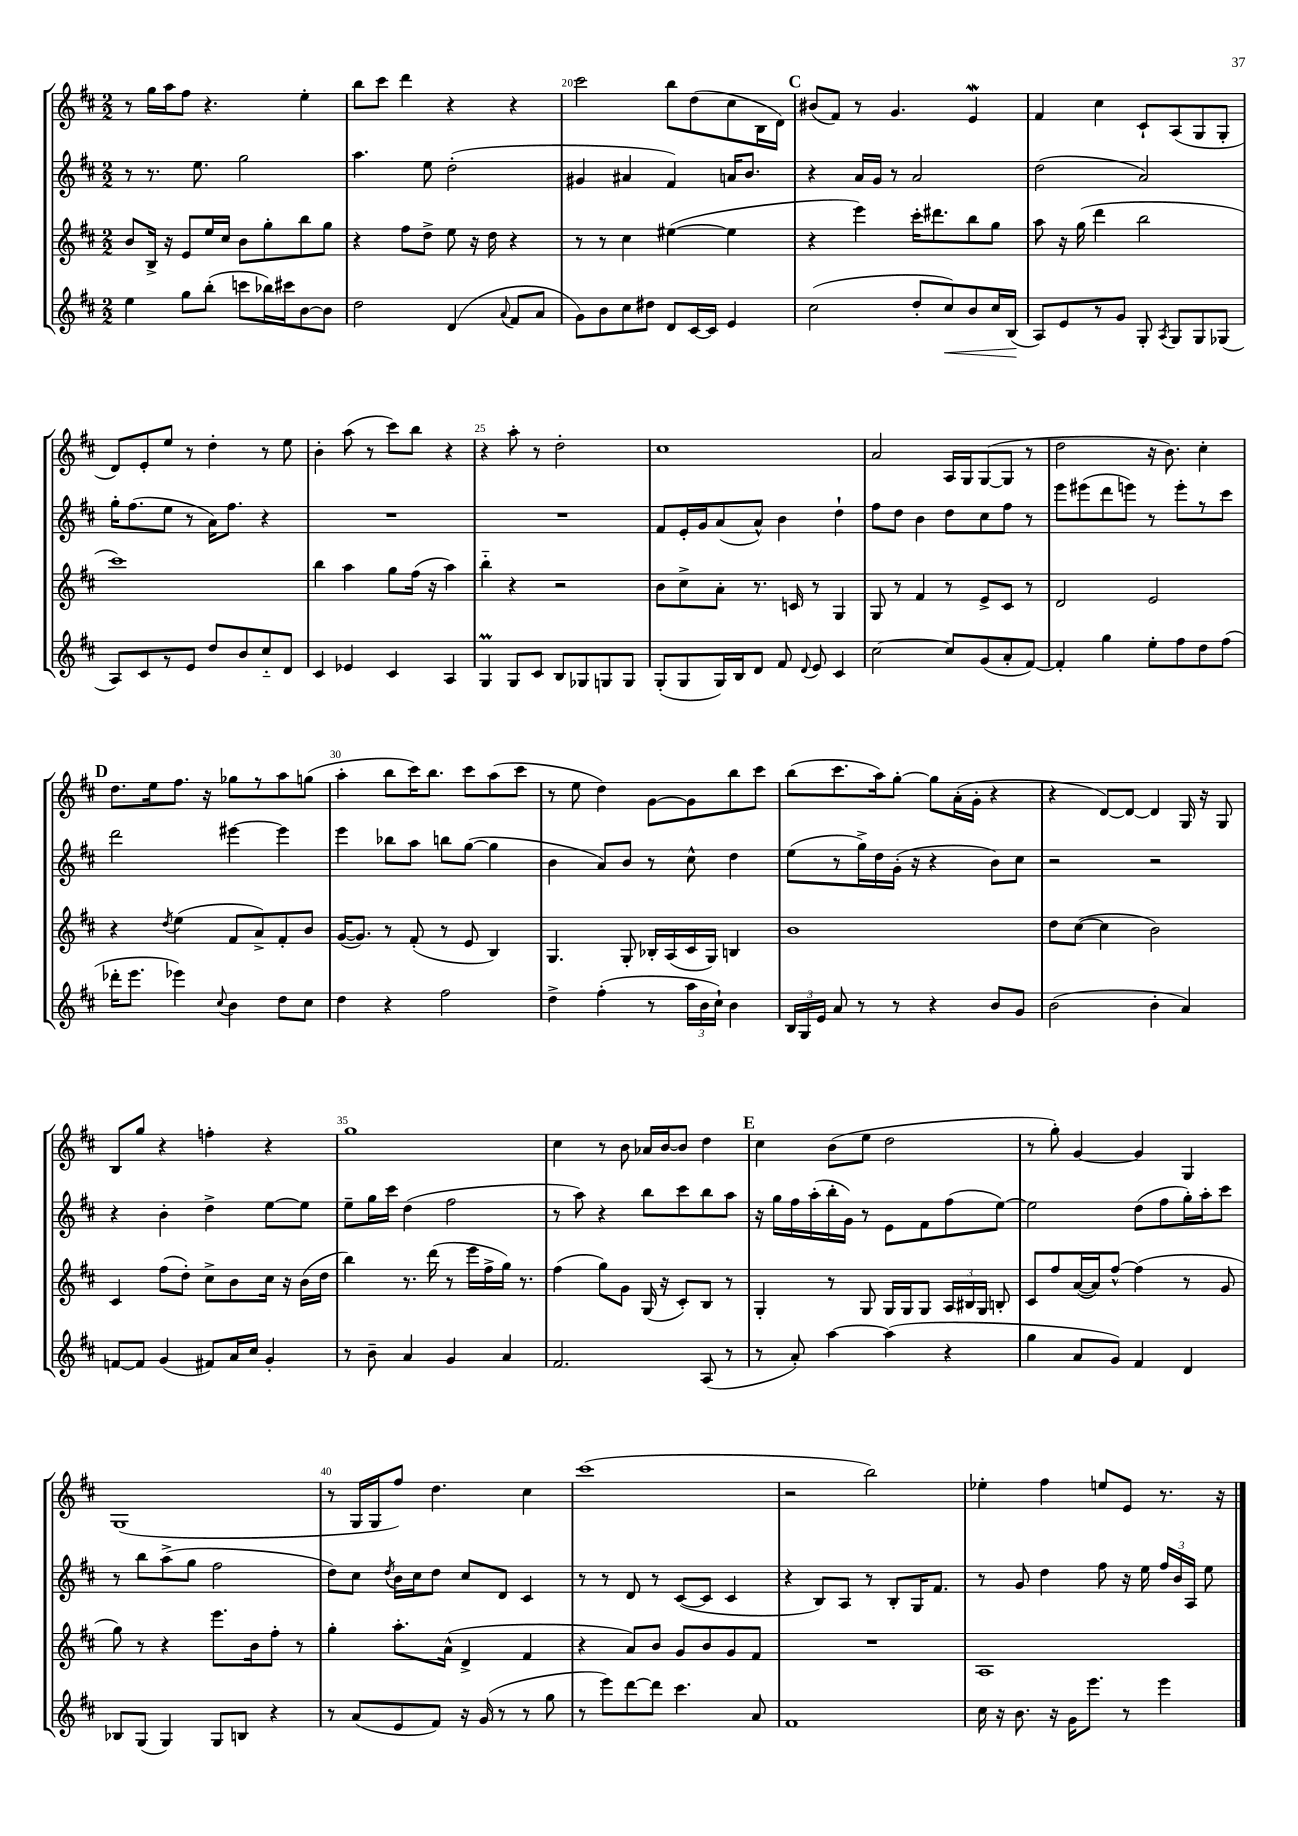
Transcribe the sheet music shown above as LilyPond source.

<<
\new StaffGroup <<
\new Staff = "s0" {
    \clef treble \key d \major \numericTimeSignature \time 2/2
    \autoBeamOff r8 g''16[ a''16 fis''8] r4. e''4-. |
    b''8[ cis'''8] d'''4 r4 r4 |
    cis'''2 b''8[ d''8( cis''8 b16 d'16]) |
    \mark \markup { \bold "C" } bis'8[( fis'8]) r8 g'4. e'4\mordent |
    fis'4 cis''4 cis'8[-! a8( g8 g8]-. |
    d'8[) e'8-. e''8] r8 d''4-. r8 e''8 |
    b'4-. a''8( r8 cis'''8[) b''8] r4 |
    r4 a''8-. r8 d''2-. |
    cis''1 |
    a'2 a16[ g16 g8~( g8] r8 |
    d''2 r16 b'8.) cis''4-. |
    \mark \markup { \bold "D" } d''8.[ e''16 fis''8.] r16 ges''8[ r8 a''8 g''8]( |
    a''4-. b''8[ cis'''16) b''8.] cis'''8[ a''8( cis'''8] |
    r8 e''8 d''4) g'8[~ g'8 b''8 cis'''8] |
    b''8[( cis'''8. a''16) g''8]~-. g''8[ a'16-.( g'16]-. r4 |
    r4 d'8[~) d'8]~ d'4 g16 r16 g8 |
    b8[ g''8] r4 f''4-. r4 |
    g''1 |
    cis''4 r8 b'8 aes'16[ b'16~ b'8] d''4 |
    \mark \markup { \bold "E" } cis''4 b'8[( e''8] d''2 |
    r8 g''8-.) g'4~ g'4 g4 |
    g1( |
    r8 g16[ g16 fis''8]) d''4. cis''4 |
    cis'''1( |
    r2 b''2) |
    ees''4-. fis''4 e''8[ e'8] r8. r16 \bar "|." |
}
\new Staff = "s1" {
    \clef treble \key d \major \numericTimeSignature \time 2/2
    \autoBeamOff r8 r8. e''8. g''2 |
    a''4. e''8 d''2-.( |
    gis'4 ais'4 fis'4) a'16[ b'8.] |
    \mark \markup { \bold "C" } r4 a'16[ g'16] r8 a'2 |
    d''2( a'2) |
    g''16[-. fis''8.( e''8] r8 a'16[) fis''8.] r4 |
    R1 |
    R1 |
    fis'8[ e'16-. g'16 a'8( a'8]-^) b'4 d''4-! |
    fis''8[ d''8] b'4 d''8[ cis''8 fis''8] r8 |
    e'''8[ eis'''8( d'''8 e'''8]) r8 e'''8[-. r8 cis'''8] |
    \mark \markup { \bold "D" } d'''2 eis'''4~ eis'''4 |
    e'''4 bes''8[ a''8] b''8[ g''8]~( g''4 |
    b'4 a'8[) b'8] r8 cis''8-^ d''4 |
    e''8[( r8 g''16->) d''16 g'16]-.( r16 r4 b'8[) cis''8] |
    r2 r2 |
    r4 b'4-. d''4-> e''8[~ e''8] |
    e''8[-- g''16 cis'''16] d''4( fis''2 |
    r8 a''8) r4 b''8[ cis'''8 b''8 a''8] |
    \mark \markup { \bold "E" } r16 g''16[ fis''16 a''16-.( b''16-. g'16]) r8 e'8[ fis'8 fis''8( e''8]~) |
    e''2 d''8[( fis''8 g''16-.) a''16-. cis'''8] |
    r8 b''8[ a''8->( g''8] fis''2 |
    d''8[) cis''8] \acciaccatura { d''8 } b'16[ cis''16 d''8] cis''8[ d'8] cis'4 |
    r8 r8 d'8 r8 cis'8[~( cis'8] cis'4 |
    r4 b8[) a8] r8 b8[-. g16 fis'8.] |
    r8 g'8 d''4 fis''8 r16 e''16 \tuplet 3/2 { fis''16[ b'16 a16] } e''8 \bar "|." |
}
\new Staff = "s2" {
    \clef treble \key d \major \numericTimeSignature \time 2/2
    \autoBeamOff b'8[ b16]-> r16 e'8[ e''16 cis''16] b'8[ g''8-. b''8 g''8] |
    r4 fis''8[ d''8]-> e''8 r16 d''16 r4 |
    r8 r8 cis''4 eis''4~( eis''4 |
    \mark \markup { \bold "C" } r4 e'''4) cis'''16[-. dis'''8. b''8 g''8] |
    a''8 r16 g''16( d'''4 b''2 |
    cis'''1) |
    b''4 a''4 g''8[ fis''16]( r16 a''4) |
    b''4-_ r4 r2 |
    b'8[ cis''8-> a'8]-. r8. c'16 r8 g4 |
    g8 r8 fis'4 r8 e'8[-> cis'8] r8 |
    d'2 e'2 |
    \mark \markup { \bold "D" } r4 \acciaccatura { d''8 } e''4( fis'8[ a'8->) fis'8-. b'8] |
    g'16[~( g'8.]) r8 fis'8-.( r8 e'8 b4) |
    g4. g8-. bes16[-. a16( cis'16 g16]) b4 |
    b'1 |
    d''8[ cis''8]~( cis''4 b'2) |
    cis'4 fis''8[( d''8]-.) cis''8[-> b'8 cis''16] r16 b'16[( d''16] |
    b''4) r8. d'''16( r8 e'''16[ fis''16-> g''16]) r8. |
    fis''4( g''8[) g'8] g16( r16 cis'8[-.) b8] r8 |
    \mark \markup { \bold "E" } g4-. r8 g8 g16[ g16 g8] \tuplet 3/2 { a16[ bis16 g16] } b8-. |
    cis'8[ fis''8 a'16~( a'16) fis''8]~-^ fis''4( r8 g'8 |
    g''8) r8 r4 e'''8.[ b'16 fis''8]-. r8 |
    g''4-. a''8.[-. a'16]-^( d'4-> fis'4 |
    r4 a'8[) b'8] g'8[ b'8 g'8 fis'8] |
    R1 |
    a1 \bar "|." |
}
\new Staff = "s3" {
    \clef treble \key d \major \numericTimeSignature \time 2/2
    \autoBeamOff e''4 g''8[ b''8]-.( c'''8[ bes''16) cis'''16 b'8~ b'8] |
    d''2 d'4( \appoggiatura { a'8 } fis'8[ a'8] |
    g'8[) b'8 cis''8 dis''8] d'8[ cis'16~ cis'16] e'4 |
    \mark \markup { \bold "C" } cis''2( d''8[-. cis''8\<) b'8 cis''16 b16]\!( |
    a8[) e'8 r8 g'8] g8-. \acciaccatura { a8 } g8[ g8 ges8]( |
    a8[) cis'8 r8 e'8] d''8[ b'8 cis''8-_ d'8] |
    cis'4 ees'4 cis'4 a4 |
    g4\prall g8[ cis'8] b8[ ges8 g8 g8] |
    g8[-.( g8 g16) b16 d'8] fis'8 \appoggiatura { d'8 } e'8 cis'4 |
    cis''2~ cis''8[ g'8( a'8-. fis'8]~) |
    fis'4-. g''4 e''8[-. fis''8 d''8 fis''8]( |
    \mark \markup { \bold "D" } des'''16[-. e'''8.] ees'''4) \appoggiatura { cis''8 } b'4 d''8[ cis''8] |
    d''4 r4 fis''2 |
    d''4-> fis''4-.( r8 \tuplet 3/2 { a''16[ b'16 cis''16]-!) } b'4 |
    \tuplet 3/2 { b16[ g16 e'16] } a'8 r8 r8 r4 b'8[ g'8] |
    b'2( b'4-. a'4) |
    f'8[~ f'8] g'4( fis'8[) a'16 cis''16] g'4-. |
    r8 b'8-- a'4 g'4 a'4 |
    fis'2. a8( r8 |
    \mark \markup { \bold "E" } r8 a'8-.) a''4~ a''4( r4 |
    g''4 a'8[ g'8]) fis'4 d'4 |
    bes8[ g8]( g4) g8[ b8] r4 |
    r8 a'8[( e'8 fis'8]) r16 g'16( r8 r8 g''8 |
    r8 e'''8[) d'''8~ d'''8] cis'''4. a'8 |
    fis'1 |
    cis''16 r16 b'8. r16 g'16[ e'''8.] r8 e'''4 \bar "|." |
}
>>
>>
\layout { \context { \Score currentBarNumber = #18 \override BarNumber.break-visibility = ##(#f #t #t) barNumberVisibility = #(every-nth-bar-number-visible 5) } }
